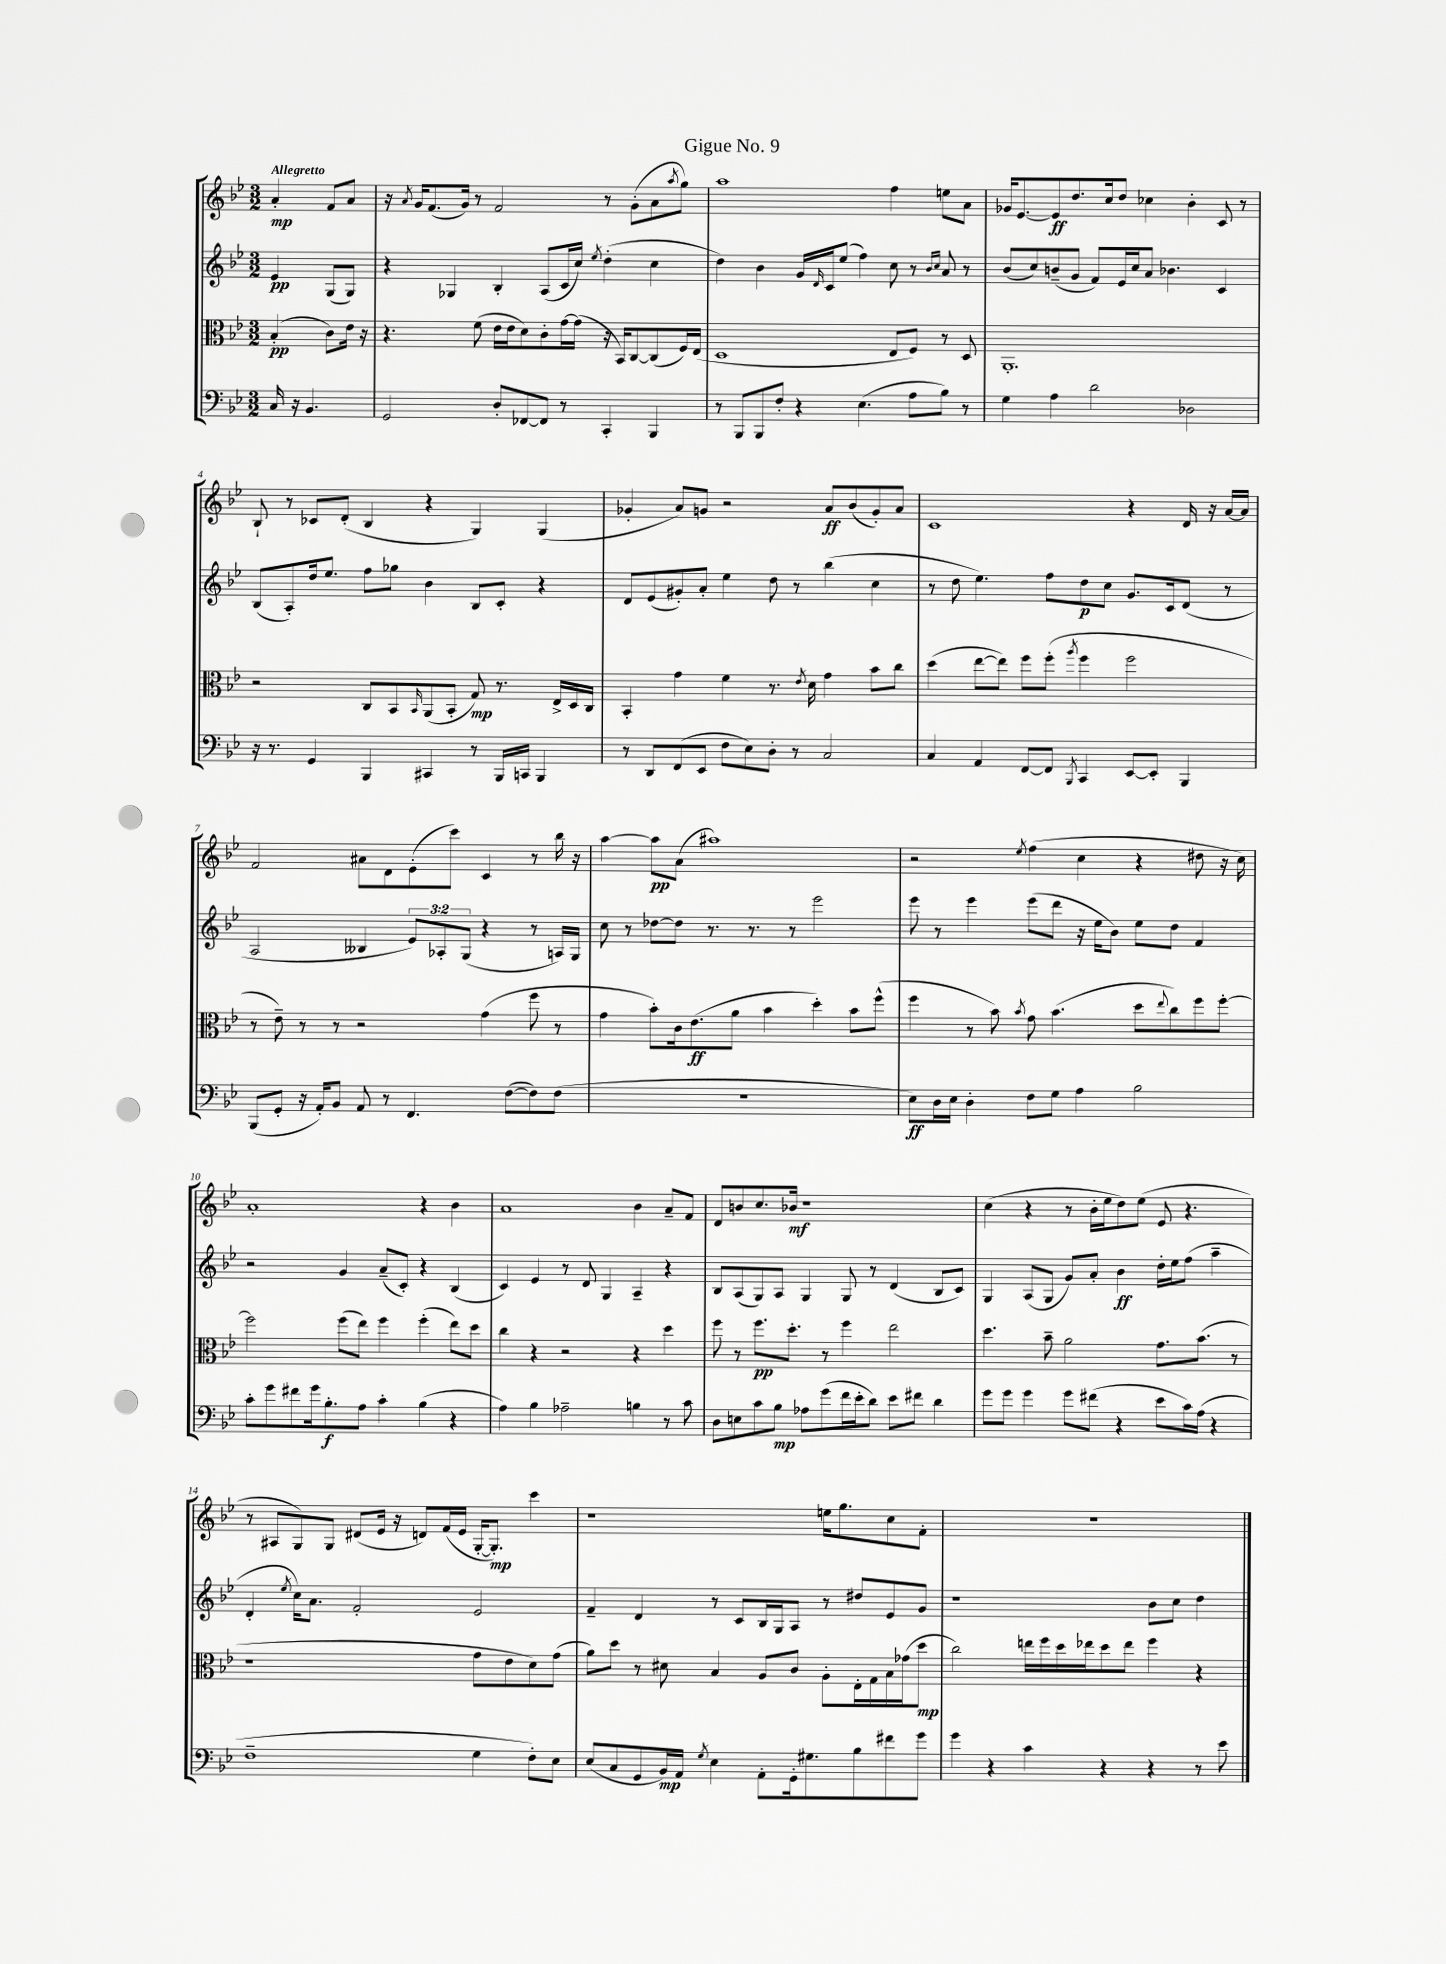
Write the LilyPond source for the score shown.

\header { title = "Gigue No. 9" }
<<
\new StaffGroup <<
\new Staff = "s0" {
    \clef treble \key bes \major \numericTimeSignature \time 3/2 \partial 2 \tempo "Allegretto"
    a'4-.\mp f'8 a'8 |
    r16 \acciaccatura { a'8 } g'16 f'8.( g'16) r8 f'2 r8 g'8-.( a'8 \acciaccatura { a''8 } g''8) |
    a''1 f''4 e''8 a'8 |
    ges'16 ees'8.~ ees'8\ff d''8. c''16 d''8 ces''4 bes'4-. c'8 r8 |
    bes8-! r8 ces'8 d'8-.( bes4 r4 g4) g4( |
    ges'4-. a'8) g'8 r2 a'8\ff bes'8( g'8-.) a'8 |
    c'1 r4 d'16 r16 a'16~ a'16 |
    f'2 ais'8 d'8 ees'8-.( c'''8) c'4 r8 bes''16 r16 |
    a''4~ a''8\pp a'8( ais''1) |
    r2 \acciaccatura { ees''8 } f''4( c''4 r4 dis''8 r16 c''16) |
    a'1-. r4 bes'4 |
    a'1 bes'4 a'8-- f'8 |
    d'8 b'8 c''8. bes'16\mf r1 |
    c''4( r4 r8 bes'16-. ees''16 d''8) ees''8( ees'8 r4. |
    r8 ais8 g8) g8 dis'8( ees'16 r16 d'8) f'16( ees'16 g16~-. g8.-.\mp) c'''4 |
    r1 e''16 g''8. c''8 f'8-. |
    R1. \bar "|." |
}
\new Staff = "s1" {
    \clef treble \key bes \major \numericTimeSignature \time 3/2 \override Staff.TupletNumber.text = #tuplet-number::calc-fraction-text \partial 2
    ees'4\pp g8( g8) |
    r4 ges4 bes4-. a8( c'16 c''16) \acciaccatura { ees''8 } d''4-.( c''4 |
    d''4) bes'4 g'16 \grace { d'16 } c'16 ees''8( f''4) c''8 r8 \grace { bes'16 c''16 } a'8 r8 |
    bes'8( c''8) b'8--( g'8 f'8) ees'16 c''16 a'8 bes'4. c'4 |
    bes8( a8-.) d''16 ees''8. f''8 ges''8 bes'4 bes8 c'8-. r4 |
    d'8 ees'8( gis'8-.) a'8-. ees''4 d''8 r8 bes''4( c''4 |
    r8 d''8 ees''4.) f''8 d''8\p c''8 g'8. c'16 d'8( r8 |
    a2 beses4 \tuplet 3/2 { ees'8) aes8-. g8( } r4 r8 a16) g16 |
    c''8 r8 des''8~ des''8 r8. r8. r8 ees'''2 |
    ees'''8 r8 ees'''4 ees'''8( d'''8 r16 ees''16 bes'8) ees''8 d''8 f'4 |
    r2 g'4 a'8--( c'8-.) r4 bes4( |
    c'4) ees'4 r8 d'8 g4 a4-- r4 |
    bes8 a8( g8) a8 g4 g8 r8 d'4( bes8 c'8) |
    g4 a8( g8 g'8) a'8-. bes'4\ff d''16-. ees''16 f''8( a''4-- |
    d'4-. \acciaccatura { ees''8 } c''16) a'8. f'2-. ees'2 |
    f'4-- d'4 r8 c'8 bes16 g16 a8 r8 dis''8 ees'8 g'8 |
    r1 bes'8 c''8 d''4 \bar "|." |
}
\new Staff = "s2" {
    \clef alto \key bes \major \numericTimeSignature \time 3/2 \partial 2
    bes4-.\pp( c'8) ees'16 r16 |
    r4. f'8( ees'16 ees'16 d'8) c'8-. g'16~ g'16( r16 bes,16) c8~ c8( f16) ees16( |
    d1 ees8 f8) r8 d8 |
    a,1.-. |
    r2 c8 bes,8 \grace { bes,16 } a,8( bes,8-. g8\mp) r8. ees16-> d16 c16 |
    bes,4-. g'4 f'4 r8. \acciaccatura { ees'8 } d'16 g'4 bes'8 c''8 |
    d''4( ees''8~ ees''8) f''8 f''8-.( \acciaccatura { a''8 } f''4 f''2 |
    r8 ees'8--) r8 r8 r2 g'4( f''8 r8 |
    g'4 bes'8-.) c'16 ees'8.\ff( a'8 bes'4 d''4-.) bes'8 f''8-^( |
    f''4 r8 bes'8) \acciaccatura { bes'8 } g'8 bes'4.( d''8 \appoggiatura { ees''8 } c''8) f''8 f''8~-. |
    f''2 f''8( ees''8) f''4 f''4-.( ees''8) d''8 |
    c''4 r4 r2 r4 d''4 |
    f''8 r8 f''8.\pp d''8.-. r8 f''4 ees''2 |
    d''4. bes'8-- a'2 g'8. bes'8.( r8 |
    r1 g'8 ees'8 d'8) g'8( |
    a'8) d''8 r8 dis'8 bes4 a8 c'8 a8-. ees16-. g16 bes16 ges'16( d''8\mp |
    c''2) e''16 f''16 d''16 ees''16 d''8 ees''8 f''4 r4 \bar "|." |
}
\new Staff = "s3" {
    \clef bass \key bes \major \numericTimeSignature \time 3/2 \partial 2
    c16 r16 bes,4. |
    g,2 d8-. fes,8~ fes,8 r8 c,4-. bes,,4 |
    r8 bes,,8 bes,,8 f8-. r4 ees4.( a8 bes8) r8 |
    g4 a4 d'2 des2 |
    r16 r8. g,4 bes,,4 cis,4 r8 bes,,16 c,16 bes,,4 |
    r8 d,8 f,8( ees,8 f8 ees8) d8-. r8 c2 |
    c4 a,4 f,8~ f,8 \acciaccatura { bes,,8 } c,4 ees,8~ ees,8-. bes,,4 |
    bes,,8( g,8-. r16 a,16-.) bes,8 a,8 r8 f,4. f8~( f8) f8( |
    R1. |
    ees8\ff) d16 ees16 d4-. f8 g8 a4 bes2 |
    c'8-. g'8 fis'8 g'16 bes8.-.\f a8 c'4-. bes4( r4 |
    a4) bes4 aes2-- b4 r8 c'8 |
    d8 e8 c'8 bes8\mp aes8 g'8( f'16 ees'16-. d'8) ees'8 fis'8 d'4 |
    g'8 g'8 g'4 g'8 fis'8( r4 ees'8 c'16) a16( r4 |
    f1-- g4 f8-.) ees8 |
    ees8( c8 g,8 bes,16\mp) a,16 \acciaccatura { g8 } ees4 a,8-. g,16-. gis8. bes8 fis'8 g'8 |
    g'4 r4 c'4 r4 r4 r8 ees'8 \bar "|." |
}
>>
>>
